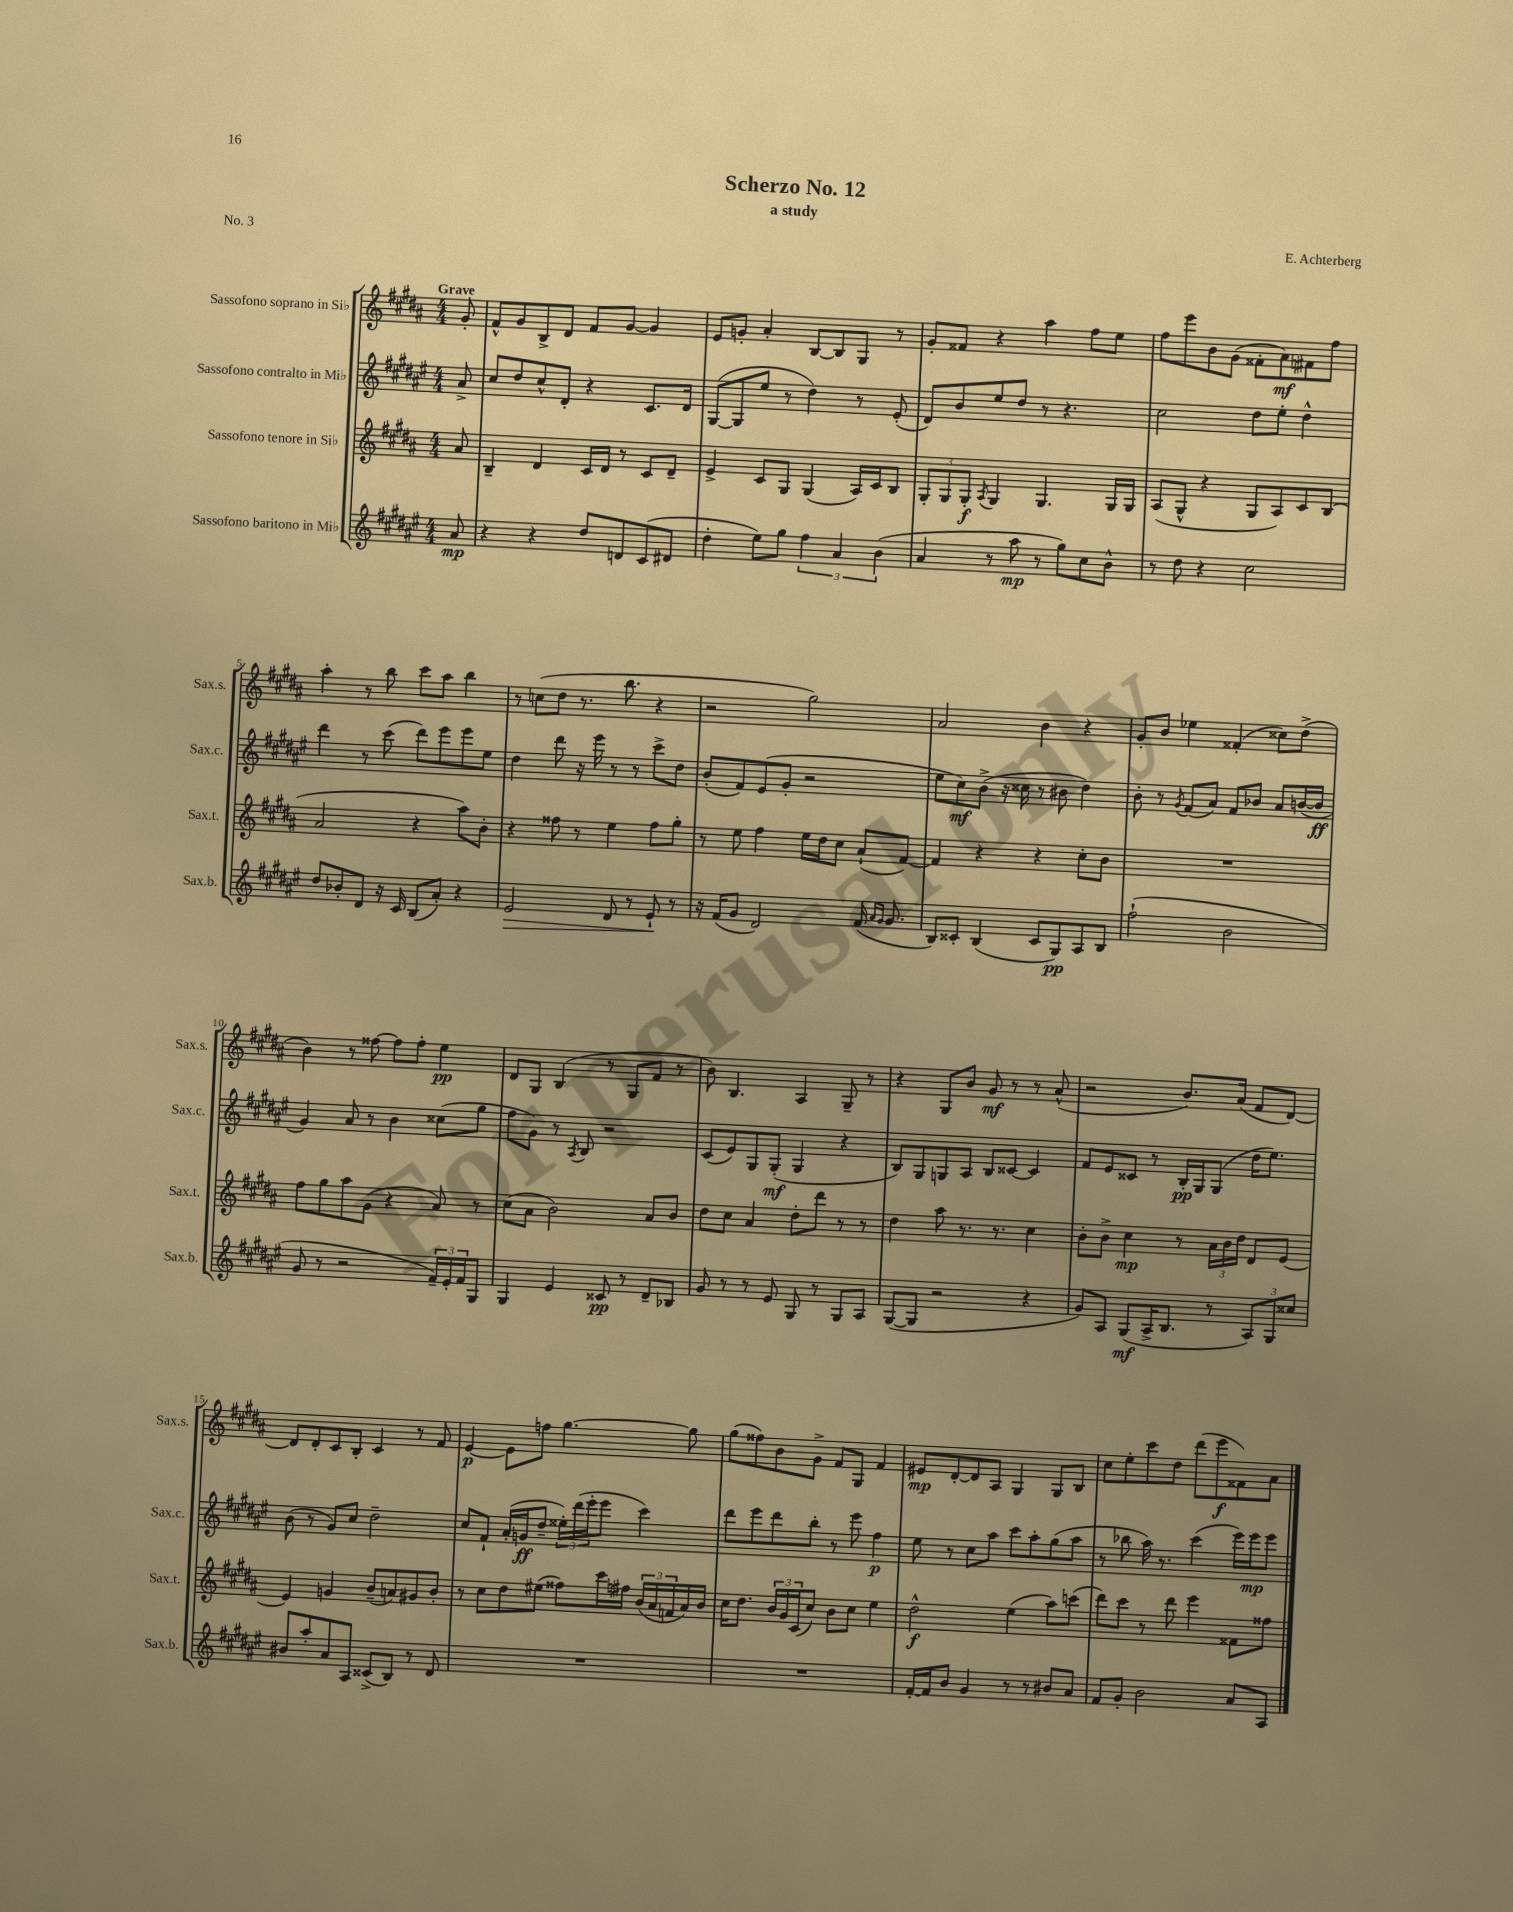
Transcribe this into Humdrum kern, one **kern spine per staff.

**kern	**dynam	**kern	**dynam	**kern	**dynam	**kern	**dynam
*part4	*part4	*part3	*part3	*part2	*part2	*part1	*part1
*staff4	*staff4	*staff3	*staff3	*staff2	*staff2	*staff1	*staff1
*I"Sassofono baritono in Mi♭	*	*I"Sassofono tenore in Si♭	*	*I"Sassofono contralto in Mi♭	*	*I"Sassofono soprano in Si♭	*
*I'Sax.b.	*	*I'Sax.t.	*	*I'Sax.c.	*	*I'Sax.s.	*
*clefG2	*	*clefG2	*	*clefG2	*	*clefG2	*
*k[f#c#g#d#a#e#]	*	*k[f#c#g#d#a#]	*	*k[f#c#g#d#a#e#]	*	*k[f#c#g#d#a#]	*
*M4/4	*	*M4/4	*	*M4/4	*	*M4/4	*
=	=	=	=	=	=	=	=
!	!	!	!	!	!	!LO:TX:a:B:t=Grave	!
8a#/	mp	8a#/	.	8a#^/	.	8g#'/	.
=1	=1	=1	=1	=1	=1	=1	=1
4r	.	4B~/	.	8cc#/L	.	8f#^^/L	.
.	.	.	.	8dd#/	.	8g#/	.
4r	.	4d#/	.	8cc#^^/	.	8B^/	.
.	.	.	.	8d#'/J	.	8d#/J	.
8dd#/L	.	16c#/LL	.	4r	.	8f#/L	.
.	.	16d#/JJ	.	.	.	.	.
8dn/	.	8r	.	.	.	[8g#/J	.
(8c#/	.	8c#/L	.	8.c#/L	.	4g#/]	.
8d#X/J	.	8d#~/J	.	.	.	.	.
.	.	.	.	16d#/Jk	.	.	.
=2	=2	=2	=2	=2	=2	=2	=2
4dd#'\	.	4e^/	.	([8G#/L	.	8e/L	.
.	.	.	.	8G#/]	.	8gn'/J	.
8ee#\L)	.	8c#/L	.	8ee#/J	.	4a#'/	.
8gg#\J	.	8G#/J	.	8r	.	.	.
6ff#\	.	(4G#/	.	4dd#\)	.	[8B/L	.
.	.	.	.	.	.	8B/]	.
6a#/	.	.	.	.	.	.	.
.	.	16A#/LL)	.	8r	.	8G#/J	.
.	.	16c#/J	.	.	.	.	.
(6b\	.	.	.	.	.	.	.
.	.	8B/J	.	(8e#'/	.	8r	.
=3	=3	=3	=3	=3	=3	=3	=3
4a#/	.	12G#'/L	.	8d#/L)	.	8g#'/L	.
.	.	12G#/	.	.	.	.	.
.	.	.	.	8b/	.	8f##X/J	.
.	.	12G#'/J	f	.	.	.	.
.	.	8qA#/	.	.	.	.	.
8r	.	4G#/	.	8ee#/	.	4r	.
8aa#\	mp	.	.	8dd#/J	.	.	.
8r	.	4.G#/	.	8r	.	4aa#\	.
8gg#\L)	.	.	.	4.r	.	.	.
8cc#\	.	.	.	.	.	8ff#\L	.
8b^^\J	.	16G#/LL	.	.	.	8ee\J	.
.	.	16G#/JJ	.	.	.	.	.
=4	=4	=4	=4	=4	=4	=4	=4
8r	.	(8A#/L	.	2cc#\	.	8ff#\L	.
8dd#\	.	8G#^^/J	.	.	.	8eee\	.
4r	.	4r	.	.	.	8b\	.
.	.	.	.	.	.	(8g#\J	.
2cc#\	.	8G#/L	.	8dd#\L	.	8f##X'\L	.
.	.	8A#/)	.	8ee#'\J	.	8a#\)	mf
.	.	8c#/	.	4dd#^^\	.	8f#X\	.
.	.	(8B/J	.	.	.	8ff#\J	.
!!LO:LB:g=z
=5	=5	=5	=5	=5	=5	=5	=5
8dd#/L	.	2a#/	.	4ddd#\	.	4aa#'\	.
8b-X'/	.	.	.	.	.	.	.
8d#/J	.	.	.	8r	.	8r	.
16r	.	.	.	(8ccc#\	.	8bb\	.
16c#/	.	.	.	.	.	.	.
(8B/L	.	4r	.	8ddd#\L)	.	8ccc#\L	.
8a#'/J)	.	.	.	8eee#\	.	8aa#\J	.
4r	.	8aa#\L)	.	8eee#\	.	4bb\	.
.	.	8b'\J	.	8ee#\J	.	.	.
=6	=6	=6	=6	=6	=6	=6	=6
!	!LO:HP:b	!	!	!	!	!	!
2e#/	>	4r	.	4dd#\	.	8r	.
.	.	.	.	.	.	(8ccn\L	.
.	.	8ff##X\	.	8ddd#\	.	8dd#\J	.
.	.	8r	.	16r	.	8.r	.
.	.	.	.	16eee#\	.	.	.
8d#/	.	4ee\	.	8r	.	.	.
.	.	.	.	.	.	8.bb\	.
8r	.	.	.	8r	.	.	.
8e#`/	.	8ff##\L	.	8ccc#^\L	.	4r	.
8r	]	8gg#'\J	.	8dd#\J	.	.	.
=7	=7	=7	=7	=7	=7	=7	=7
16r	.	8r	.	(8b'/L	.	2r	.
(16f#/KL	.	.	.	.	.	.	.
8g#/J	.	8ee\	.	8f#/)	.	.	.
2d#/)	.	4ff#\	.	(8e#/	.	.	.
.	.	.	.	8g#'/J	.	.	.
.	.	16ee\LL	.	2r	.	2gg#\)	.
.	.	16dd#\J	.	.	.	.	.
.	.	8cc#\J	.	.	.	.	.
(16f#/	.	(8a#`/L	.	.	.	.	.
16qqa#/LL	.	.	.	.	.	.	.
16qqg#/JJ	.	.	.	.	.	.	.
8.g#/	.	.	.	.	.	.	.
.	.	[8f#/J)	.	.	.	.	.
=8	=8	=8	=8	=8	=8	=8	=8
8B/L)	.	4f#/]	.	8ee#\L	.	2a#/	.
8c##X'/J	.	.	.	8cc#\)	mf	.	.
(4B/	.	4r	.	(8b^\J	.	.	.
.	.	.	.	16r	.	.	.
.	.	.	.	16cc##X\	.	.	.
8c##/L	.	4r	.	8r	.	4b\	.
8G#/)	pp	.	.	8b#X\	.	.	.
8A#/	.	8cc#'\L	.	4dd#\)	.	4r	.
8B/J	.	8b\J	.	.	.	.	.
=9	=9	=9	=9	=9	=9	=9	=9
(2ff#`\	.	1r	.	8b'\	.	8g#'/L	.
.	.	.	.	8r	.	8b/J	.
.	.	.	.	8qg#/	.	.	.
.	.	.	.	(8f#/L	.	4ee-X\	.
.	.	.	.	8a#/J)	.	.	.
2b\	.	.	.	8f#/L	.	(4f##X'/	.
.	.	.	.	8b-X/J	.	.	.
.	.	.	.	8a#/L	.	8cc##X\L)	.
.	.	.	.	([16bn/L	.	(8dd#^\J	.
.	.	.	.	16b/JJ]	ff	.	.
!!LO:LB:g=z
=10	=10	=10	=10	=10	=10	=10	=10
8g#/	.	8ff#\L	.	4g#/)	.	4b\)	.
8r	.	8gg#\	.	.	.	.	.
2r	.	8aa#\	.	8a#/	.	8r	.
.	.	(8g#\J	.	8r	.	[8ff##X\	.
.	.	4r	.	4b\	.	8ff##\L]	.
.	.	.	.	.	.	8ff##'\J	.
24f#~/LL)	.	8a#/)	.	(8cc##X\L	.	4ee\	pp
24e#'/	.	.	.	.	.	.	.
24f#/J	.	.	.	.	.	.	.
8G#/J	.	8r	.	8gg#\J	.	.	.
=11	=11	=11	=11	=11	=11	=11	=11
4G#/	.	(8cc#\L	.	8ff#\L	.	8d#/L	.
.	.	8a#\J	.	8g#\J)	.	8G#/J	.
4e#/	.	2b\)	.	8r	.	(4B/	.
.	.	.	.	8qA#/	.	.	.
.	.	.	.	8B/	.	.	.
8c##X/	pp	.	.	2r	.	8r	.
8r	.	.	.	.	.	8G#/L	.
8d#~/L	.	8a#/L	.	.	.	8f#/J	.
8B-X/J	.	8b/J	.	.	.	8r	.
=12	=12	=12	=12	=12	=12	=12	=12
8g#/	.	8dd#\L	.	(8c#/L	.	8b\)	.
8r	.	8cc#\J	.	8e#/)	.	4.B/	.
8r	.	4a#/	.	8G#/	.	.	.
8e#/	.	.	.	(8G#'/J	mf	.	.
8G#/	.	8dd#'\L	.	4G#/	.	4A#/	.
8r	.	8ddd#\J	.	.	.	.	.
8G#/L	.	8r	.	4r	.	8G#~/	.
8A#/J	.	8r	.	.	.	8r	.
=13	=13	=13	=13	=13	=13	=13	=13
([8G#/L	.	4dd#\	.	8B/L)	.	4r	.
8G#/J]	.	.	.	8G#/	.	.	.
2r	.	8aa#\	.	8Gn/	.	8G#/L	.
.	.	8.r	.	8A#/J	.	8b/J	.
.	.	.	.	8B/L	.	8g#/	mf
.	.	8.r	.	.	.	.	.
.	.	.	.	[8c##X/J	.	8r	.
4r	.	4cc#\	.	4c##/]	.	8r	.
.	.	.	.	.	.	(8a#^^/	.
=14	=14	=14	=14	=14	=14	=14	=14
8g#/L)	.	8b'\L	.	8f#/L	.	2r	.
8A#/J	.	8b^\J	.	8e#/	.	.	.
(8G#/L	mf	4cc#\	mp	8c##X/J	.	.	.
16A#^/K	.	.	.	8r	.	.	.
8.B/J	.	.	.	.	.	.	.
.	.	8r	.	16B'/LL	pp	8.b/L)	.
.	.	.	.	16G#/J	.	.	.
8r	.	24a#\LL	.	(8G#/J	.	.	.
.	.	24b\	.	.	.	.	.
.	.	.	.	.	.	(16a#/Jk	.
.	.	24dd#\JJ	.	.	.	.	.
12A#/L)	.	8d#/L	.	16dd#\KL	.	8f#/L	.
.	.	.	.	8.ee#\J)	.	.	.
12G#/	.	.	.	.	.	.	.
.	.	[8e/J	.	.	.	[8d#/J)	.
12cc##X/J	.	.	.	.	.	.	.
!!LO:LB:g=z
=15	=15	=15	=15	=15	=15	=15	=15
8b#X/L	.	4e/]	.	(8b\	.	8d#/L]	.
8aa#'/	.	.	.	8r	.	8d#'/	.
8a#/	.	4gn/	.	8g#/L)	.	8c#/	.
8A#/J	.	.	.	8cc#/J	.	8B'/J	.
(8c##X^/L	.	(8b~/L	.	2dd#~\	.	4c#/	.
8B/J)	.	8an/)	.	.	.	.	.
8r	.	8g#X/	.	.	.	8r	.
8d#/	.	8b'/J	.	.	.	8f#/	.
=16	=16	=16	=16	=16	=16	=16	=16
1r	.	8r	.	8cc#/L	.	[4e/	p
.	.	8cc#\L	.	8f#`/J	.	.	.
.	.	8dd#\	.	(16a#'/LL	.	8e\L]	.
.	.	.	.	16gn/J	ff	.	.
.	.	(8ee#X\J	.	8dd#~/J	.	8ffn\J	.
.	.	8ff##X\L)	.	24ee##X'\LL)	.	[4.gg#\	.
.	.	.	.	(24ddd#\	.	.	.
.	.	.	.	24eee#'\J	.	.	.
.	.	16ccc#\L	.	8eee#\J	.	.	.
.	.	16ff#X\JJ	.	.	.	.	.
.	.	(24b/LL	.	4ccc#\)	.	.	.
.	.	24a#/	.	.	.	.	.
.	.	24fn/	.	.	.	.	.
.	.	16a#/)	.	.	.	8gg#\]	.
.	.	16b/JJ	.	.	.	.	.
=17	=17	=17	=17	=17	=17	=17	=17
1r	.	16cc#\KL	.	8ddd#\L	.	(8gg#\L	.
.	.	8.dd#\J	.	.	.	.	.
.	.	.	.	8eee#\	.	8ff##X\)	.
.	.	24b/LL	.	8ddd#\	.	8b\	.
.	.	24g#/	.	.	.	.	.
.	.	(24c#/J	.	.	.	.	.
.	.	8cc#/J)	.	8bb'\J	.	8g#^\J	.
.	.	8b\L	.	8r	.	8f#/L	.
.	.	8cc#\J	.	8eee#\	.	8G#/J	.
.	.	4ee\	.	4ff#\	p	4f#/	.
=18	=18	=18	=18	=18	=18	=18	=18
[16f#'/LL	.	2dd#^^\	f	8ee#\	.	8e#X/L	mp
16f#/J]	.	.	.	.	.	.	.
8b/J	.	.	.	8r	.	[8d#'/	.
4g#/	.	.	.	8cc#\L	.	8d#/]	.
.	.	.	.	8aa#\J	.	8A#/J	.
8r	.	(4ee\	.	8ccc#\L	.	4G#/	.
8r	.	.	.	8aa#'\	.	.	.
8b#X/L	.	8aa#\L)	.	(8gg#\	.	8G#/L	.
8a#/J	.	(8cccn\J	.	8aa#\J	.	8B/J	.
=19	=19	=19	=19	=19	=19	=19	=19
8f#/L	.	8ddd#\L)	.	8r	.	8cc#\L	.
8g#'/J	.	8ccc#\J	.	8bb-X\	.	8ee'\	.
2b\	.	8r	.	16aa#\)	.	8ccc#\	.
.	.	.	.	8.r	.	.	.
.	.	8ddd#\	.	.	.	8dd#\J	.
.	.	4eee\	.	(4ccc#\	.	(8ddd#\L	.
.	.	.	.	.	.	8eee\	f
8a#/L	.	8f##X\L	.	16eee#\LL)	.	8f##X\)	.
.	.	.	.	16eee#\J	mp	.	.
8A#/J	.	8ff##X\J	.	8eee#\J	.	8a#\J	.
==	==	==	==	==	==	==	==
*-	*-	*-	*-	*-	*-	*-	*-
